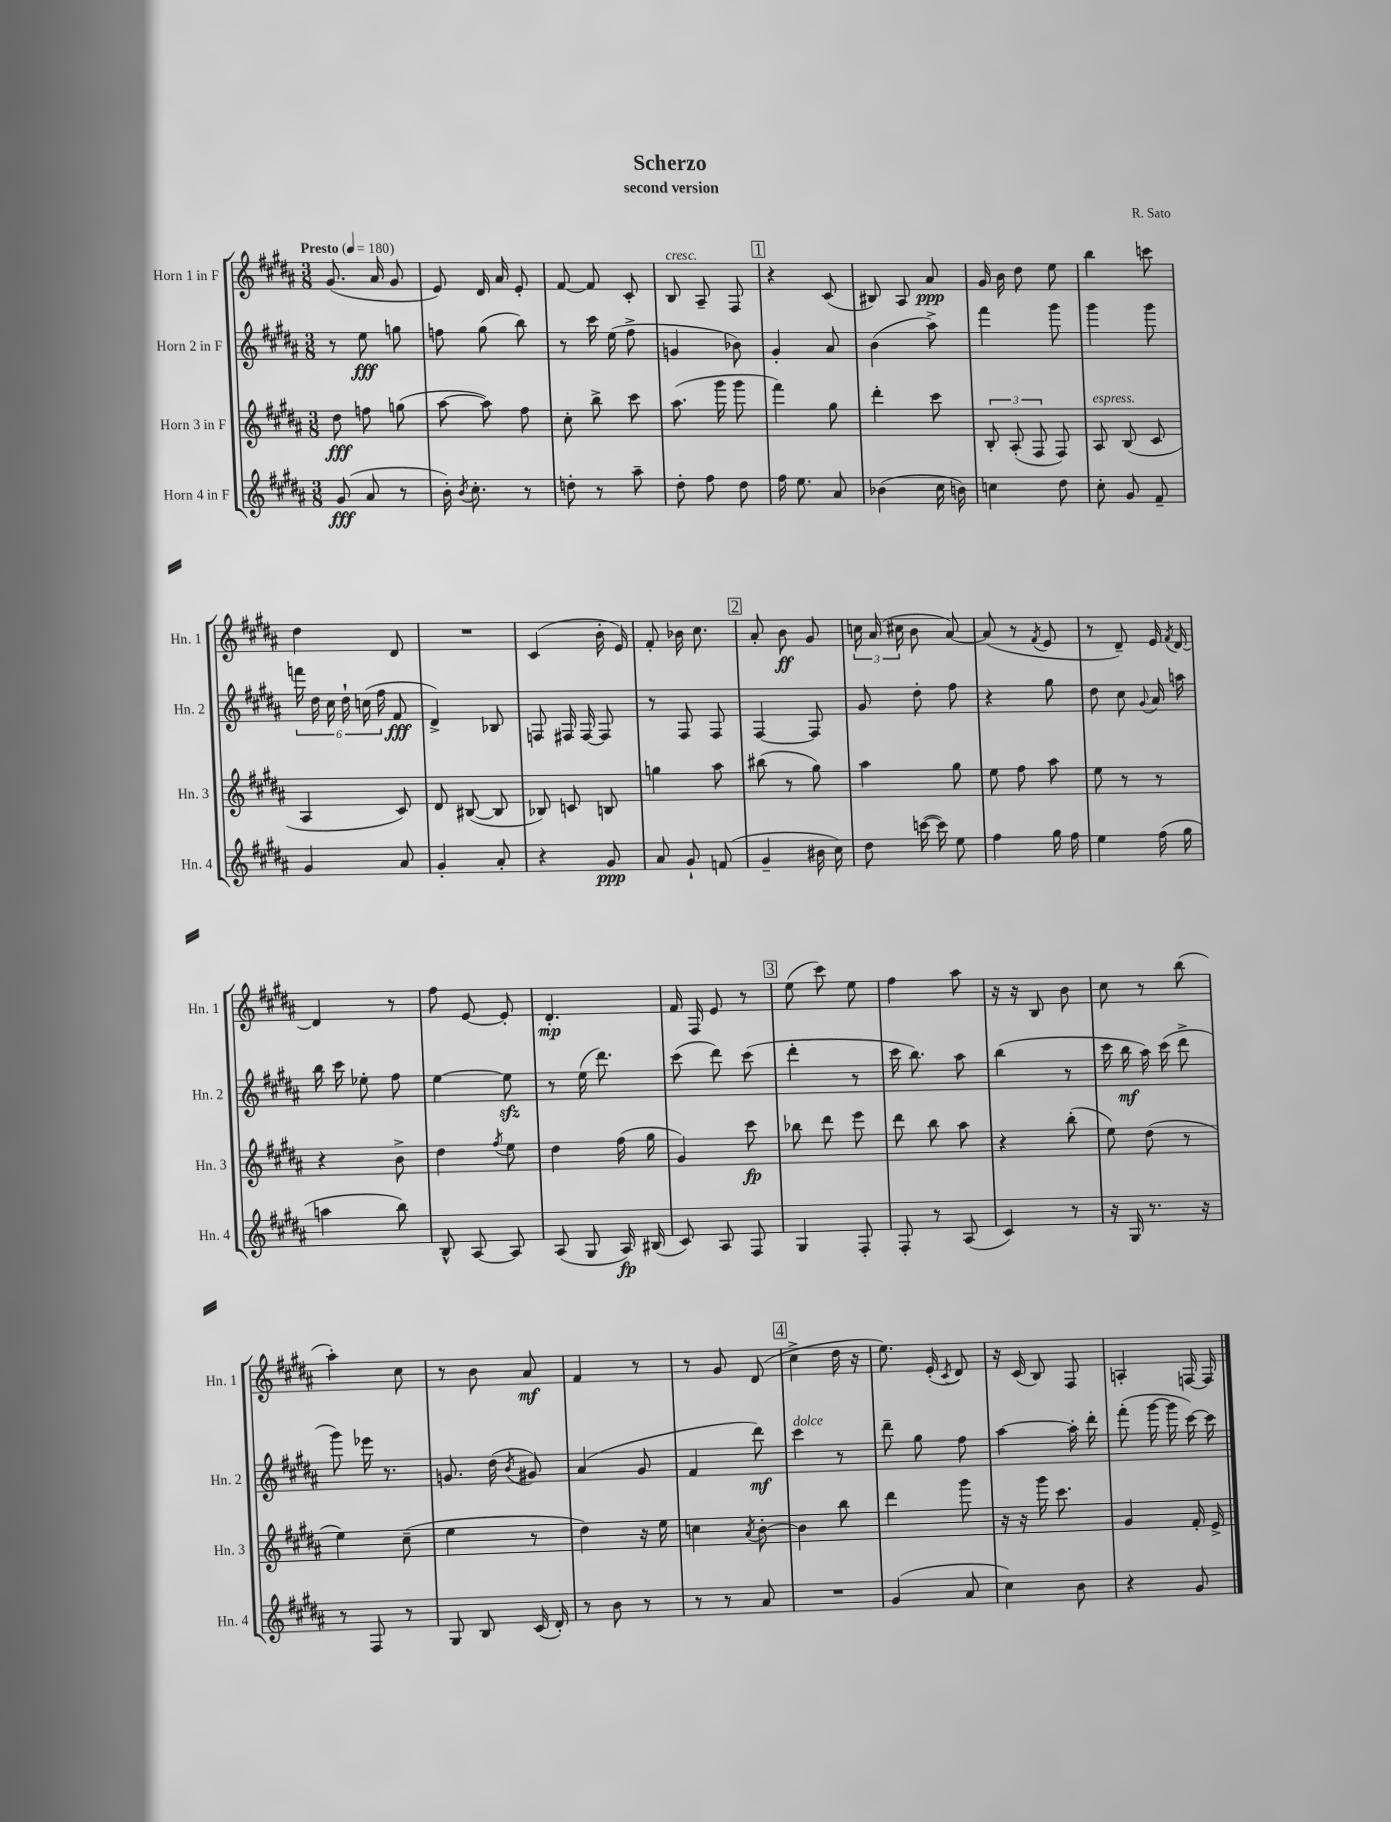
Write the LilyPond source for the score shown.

\header { title = "Scherzo" composer = "R. Sato" subtitle = "second version" }
<<
\new StaffGroup <<
\new Staff = "s0" \with { instrumentName = "Horn 1 in F" shortInstrumentName = "Hn. 1" } {
    \clef treble \key b \major \numericTimeSignature \time 3/8 \tempo "Presto" 4 = 180
    \autoBeamOff gis'8.( ais'16 gis'8 |
    e'8) dis'16 ais'16 e'8-. |
    fis'8~ fis'8 cis'8-. |
    b8^\markup { \italic "cresc." } ais8-- fis8 |
    \mark \markup { \box "1" } r4 cis'8( |
    bis8) ais8 ais'8\ppp |
    gis'16 b'16 dis''8 e''8 |
    b''4 c'''8 |
    dis''4 dis'8 |
    R4. |
    cis'4( b'16-. e'16) |
    fis'8-. bes'16 cis''8. |
    \mark \markup { \box "2" } ais'8-. b'8\ff gis'8 |
    \tuplet 3/2 { c''16 ais'16( cis''16 } b'8 ais'8~) |
    ais'8( r8 \acciaccatura { fis'8 } e'8 |
    r8 dis'8--) e'16 \acciaccatura { fis'8 } dis'16~ |
    dis'4 r8 |
    fis''8 e'8~ e'8-. |
    dis'4.-.\mp |
    fis'16 fis16 e'8 r8 |
    \mark \markup { \box "3" } e''8( cis'''8) e''8 |
    fis''4 ais''8 |
    r16 r16 b8 b'8 |
    cis''8 r8 b''8( |
    ais''4-.) cis''8 |
    r8 b'8 ais'8\mf |
    fis'4 r8 |
    r8 gis'8 dis'8( |
    \mark \markup { \box "4" } cis''4-> dis''16 r16 |
    e''8.) e'16-.( \acciaccatura { cis'8 } dis'8) |
    r16 cis'16( b8) fis8 |
    a4-. f16~ f16 \bar "|." |
}
\new Staff = "s1" \with { instrumentName = "Horn 2 in F" shortInstrumentName = "Hn. 2" } {
    \clef treble \key b \major \numericTimeSignature \time 3/8
    \autoBeamOff r8 e''8\fff g''8 |
    f''8 gis''8( b''8) |
    r8 cis'''16 e''16( fis''8-> |
    g'4 bes'8) |
    \mark \markup { \box "1" } gis'4-. ais'8 |
    b'4( ais''8->) |
    fis'''4 gis'''8 |
    gis'''4 gis'''8 |
    \tuplet 6/4 { f'''16 dis''16 cis''16 dis''16-! c''16( fis''16 } fis'8\fff |
    dis'4->) bes8 |
    f8 fis16 fis16~ fis8 |
    r8 fis8 fis8 |
    \mark \markup { \box "2" } fis4~ fis8 |
    gis'8 dis''8-. fis''8 |
    r4 gis''8 |
    dis''8 cis''8 \appoggiatura { gis'8 } ais'16 a''16 |
    b''16 cis'''16 ees''8-. fis''8 |
    e''4~ e''8\sfz |
    r8 e''16( dis'''8.) |
    cis'''8( dis'''8) cis'''8( |
    \mark \markup { \box "3" } dis'''4-. r8 |
    cis'''16 b''8.) ais''8 |
    b''4( r8 |
    cis'''16 b''16\mf ais''16) cis'''16( dis'''8-> |
    gis'''8) ees'''16 r8. |
    g'8. dis''16( \acciaccatura { b'8 } gis'8) |
    ais'4( gis'8 |
    fis'4 dis'''8\mf) |
    \mark \markup { \box "4" } cis'''4^\markup { \italic "dolce" } r8 |
    dis'''8-- gis''8 fis''8 |
    ais''4~ ais''16-. dis'''16-. |
    fis'''8-.( gis'''16~ gis'''16 cis'''16~) cis'''16 \bar "|." |
}
\new Staff = "s2" \with { instrumentName = "Horn 3 in F" shortInstrumentName = "Hn. 3" } {
    \clef treble \key b \major \numericTimeSignature \time 3/8
    \autoBeamOff dis''8\fff f''8 g''8( |
    ais''8~ ais''8) fis''8 |
    cis''8-. b''8-> cis'''8 |
    ais''8.( gis'''16 gis'''8 |
    \mark \markup { \box "1" } fis'''4) gis''8 |
    dis'''4-. cis'''8 |
    \tuplet 3/2 { b8-. ais8-.( fis8 } fis8) |
    ais8^\markup { \italic "espress." } b8( cis'8 |
    ais4 cis'8) |
    dis'8 bis8~( bis8 |
    bes8) c'8 b8 |
    g''4 ais''8 |
    \mark \markup { \box "2" } bis''8( r8 gis''8) |
    ais''4 gis''8 |
    e''8 fis''8 ais''8 |
    e''8 r8 r8 |
    r4 b'8-> |
    dis''4 \acciaccatura { fis''8 } e''8 |
    dis''4 fis''16( gis''16 |
    gis'4) cis'''8\fp |
    \mark \markup { \box "3" } bes''8 dis'''8 e'''8 |
    dis'''8 b''8 ais''8 |
    r4 b''8-.( |
    e''8) dis''8( r8 |
    e''4) cis''8--( |
    e''4 r8 |
    dis''4) r16 e''16 |
    c''4 \acciaccatura { ais'8 } b'8~-. |
    \mark \markup { \box "4" } b'4 b''8 |
    dis'''4 gis'''8 |
    r16 r16 gis'''16 cis'''8. |
    gis'4 fis'16-. e'16-> \bar "|." |
}
\new Staff = "s3" \with { instrumentName = "Horn 4 in F" shortInstrumentName = "Hn. 4" } {
    \clef treble \key b \major \numericTimeSignature \time 3/8
    \autoBeamOff gis'8\fff( ais'8 r8 |
    b'16-.) \acciaccatura { b'8 } cis''8.-. r8 |
    d''8-. r8 ais''8-- |
    dis''8-. fis''8 dis''8 |
    \mark \markup { \box "1" } fis''16 e''8. ais'8 |
    bes'4( cis''16 b'16) |
    c''4 dis''8 |
    cis''8-. gis'8 fis'8-- |
    gis'4 ais'8 |
    gis'4-. ais'8-. |
    r4 gis'8\ppp |
    ais'8 gis'8-! f'8( |
    \mark \markup { \box "2" } gis'4-- bis'16 cis''16) |
    dis''8 c'''16~( c'''16) e''8 |
    fis''4 gis''16 fis''16 |
    e''4 fis''16( gis''16 |
    a''4 b''8) |
    b8-^ ais8~ ais8 |
    ais8( gis8 ais16\fp) bis16( |
    cis'8) ais8 fis8 |
    \mark \markup { \box "3" } gis4 fis8-. |
    fis8-. r8 ais8( |
    cis'4) r8 |
    r16 gis16 r8. r16 |
    r8 fis8 r8 |
    gis8 b8 cis'16( dis'16-.) |
    r8 b'8 r8 |
    r8 r8 ais'8 |
    \mark \markup { \box "4" } R4. |
    gis'4( ais'8 |
    cis''4) b'8 |
    r4 gis'8 \bar "|." |
}
>>
>>
\layout { \context { \Score \remove "Bar_number_engraver" } }
